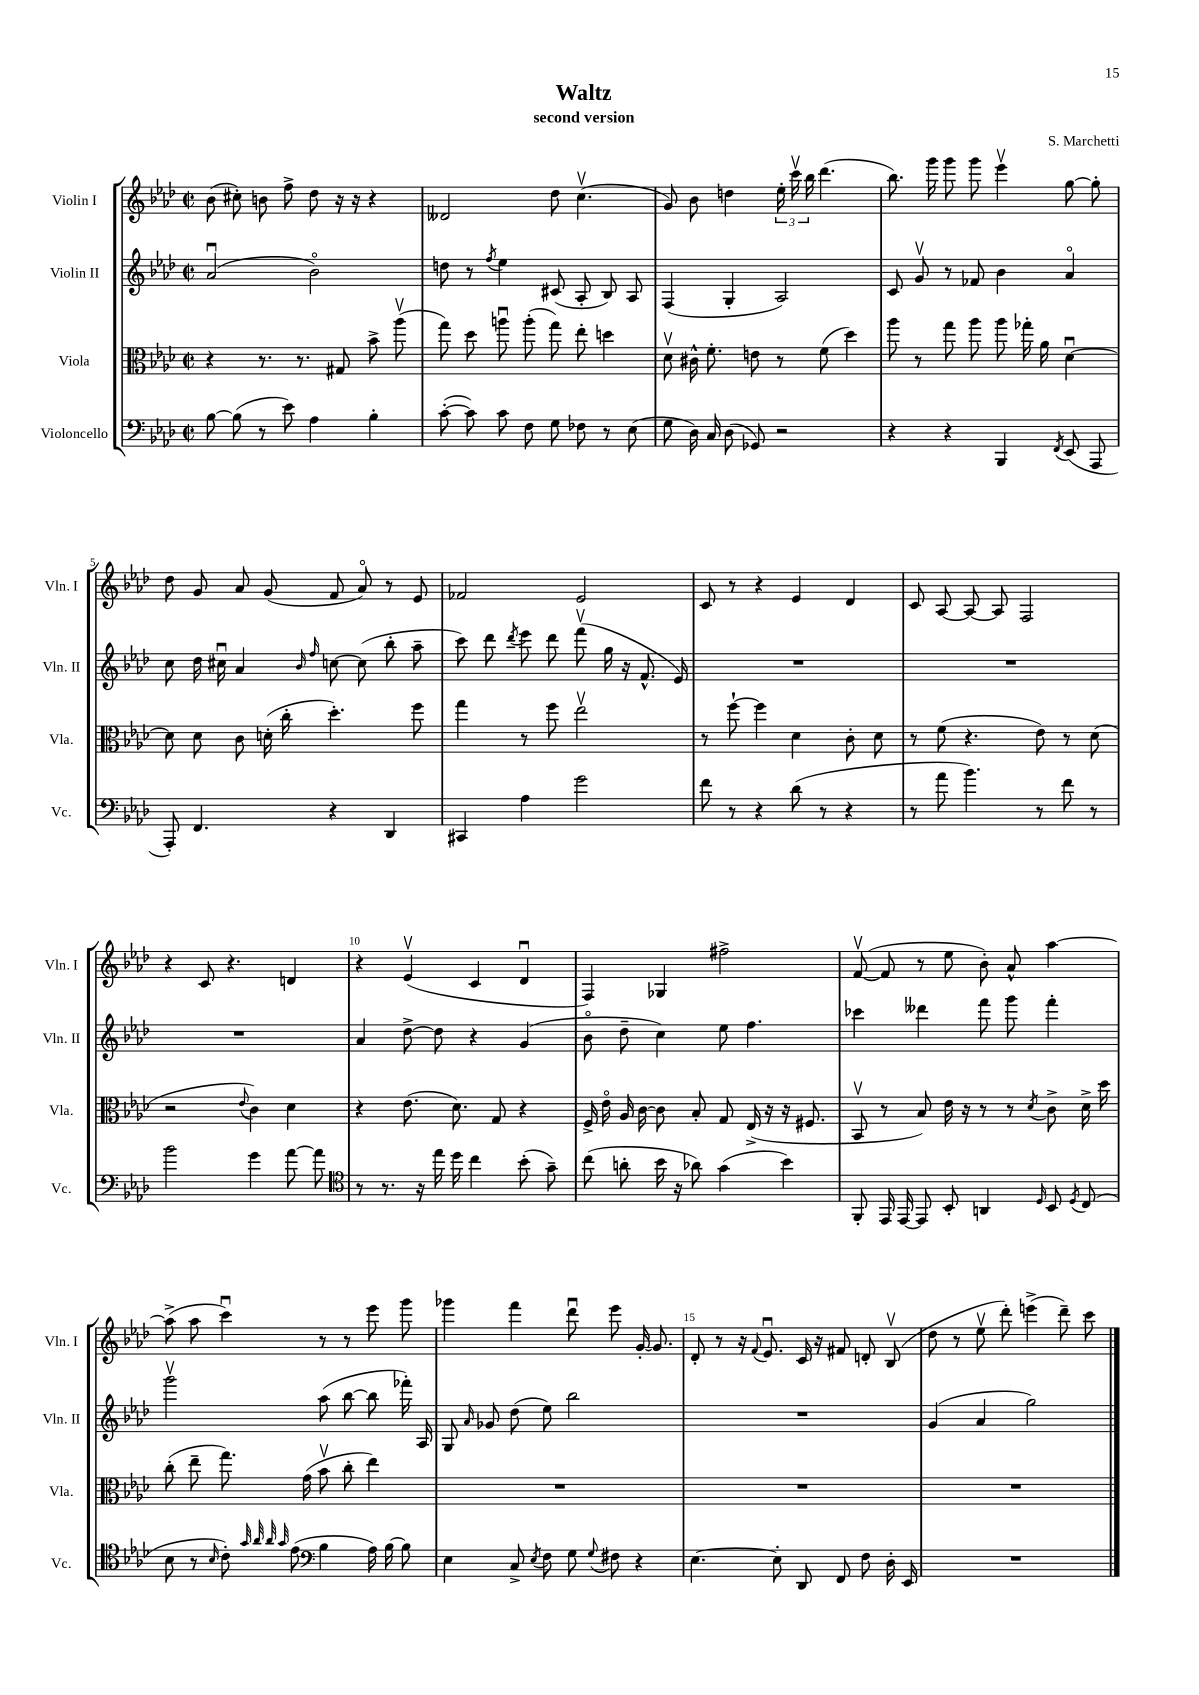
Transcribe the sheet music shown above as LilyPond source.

\header { title = "Waltz" composer = "S. Marchetti" subtitle = "second version" }
<<
\new StaffGroup <<
\new Staff = "s0" \with { instrumentName = "Violin I" shortInstrumentName = "Vln. I" } {
    \clef treble \key aes \major \defaultTimeSignature \time 2/2
    \autoBeamOff bes'8( cis''8-.) b'8 f''8-> des''8 r16 r16 r4 |
    deses'2 des''8 c''4.\upbow( |
    g'8) bes'8 d''4 \tuplet 3/2 { ees''16-. c'''16\upbow bes''16 } des'''4.( |
    bes''8.) g'''16 g'''8 g'''8 ees'''4\upbow g''8~ g''8-. |
    des''8 g'8 aes'8 g'8( f'8 aes'8\flageolet) r8 ees'8 |
    fes'2 ees'2 |
    c'8 r8 r4 ees'4 des'4 |
    c'8 aes8~ aes8~ aes8 f2 |
    r4 c'8 r4. d'4 |
    r4 ees'4\upbow( c'4 des'4\downbow |
    f4) ges4 fis''2-> |
    f'8~\upbow( f'8 r8 ees''8 bes'8-.) aes'8-^ aes''4~ |
    aes''8->( aes''8 c'''4\downbow) r8 r8 ees'''8 g'''8 |
    ges'''4 f'''4 des'''8\downbow ees'''8 g'16~-. g'8. |
    des'8-. r8 r16 \appoggiatura { f'8 } ees'8.\downbow c'16 r16 fis'8 d'8-. bes8\upbow( |
    des''8 r8 ees''8\upbow des'''8-.) e'''4->( des'''8--) c'''8 \bar "|." |
}
\new Staff = "s1" \with { instrumentName = "Violin II" shortInstrumentName = "Vln. II" } {
    \clef treble \key aes \major \defaultTimeSignature \time 2/2
    \autoBeamOff aes'2\downbow( bes'2\flageolet) |
    d''8 r8 \acciaccatura { f''8 } ees''4 cis'8( aes8-. bes8) aes8 |
    f4( g4-. aes2) |
    c'8 g'8\upbow r8 fes'8 bes'4 aes'4\flageolet |
    c''8 des''16 cis''16\downbow aes'4 \grace { bes'16 f''16 } c''8~ c''8( bes''8-. aes''8-- |
    c'''8) des'''8 \acciaccatura { des'''8 } ees'''8 des'''8 f'''8\upbow( g''16 r16 f'8.-^ ees'16) |
    R1 |
    R1 |
    R1 |
    aes'4 des''8~-> des''8 r4 g'4( |
    bes'8\flageolet des''8-- c''4) ees''8 f''4. |
    ces'''4 deses'''4 f'''8 g'''8 f'''4-. |
    g'''2\upbow aes''8( bes''8~ bes''8 fes'''16-.) aes16 |
    g8 \grace { aes'16 } ges'8 des''8( ees''8) bes''2 |
    R1 |
    g'4( aes'4 g''2) \bar "|." |
}
\new Staff = "s2" \with { instrumentName = "Viola" shortInstrumentName = "Vla." } {
    \clef alto \key aes \major \defaultTimeSignature \time 2/2
    \autoBeamOff r4 r8. r8. gis8 bes'8-> aes''8\upbow( |
    g''8) des''8 a''8\downbow a''8-.( g''8) ees''8-. d''4 |
    des'8\upbow cis'16-^ f'8.-. e'8 r8 f'8( des''4) |
    aes''8 r8 g''8 aes''8 aes''8 ges''16-. aes'16 des'4~\downbow |
    des'8 des'8 c'8 d'16-.( c''16-. des''4.-.) f''8 |
    g''4 r8 f''8 ees''2\upbow |
    r8 f''8~-! f''4 des'4 c'8-. des'8 |
    r8 f'8( r4. ees'8) r8 des'8( |
    r2 \appoggiatura { ees'8 } c'4) des'4 |
    r4 ees'8.( des'8.) g8 r4 |
    f16-> ees'16\flageolet aes16 c'16~ c'8 bes8-. g8 ees16->( r16 r16 fis8. |
    bes,8\upbow r8 bes8) ees'16 r16 r8 r8 \acciaccatura { des'8 } c'8-> des'16-> des''16 |
    c''8-.( ees''8-- g''8.) g'16( bes'8\upbow c''8-. ees''4) |
    R1 |
    R1 |
    R1 \bar "|." |
}
\new Staff = "s3" \with { instrumentName = "Violoncello" shortInstrumentName = "Vc." } {
    \clef bass \key aes \major \defaultTimeSignature \time 2/2
    \autoBeamOff bes8~ bes8( r8 ees'8) aes4 bes4-. |
    c'8~-.( c'8) c'8 f8 g8 fes8 r8 ees8( |
    g8 des16) c16 des8( ges,8) r2 |
    r4 r4 bes,,4 \acciaccatura { f,8 } ees,8( aes,,8 |
    aes,,8-.) f,4. r4 des,4 |
    cis,4 aes4 g'2 |
    f'8 r8 r4 des'8( r8 r4 |
    r8 aes'8 bes'4.) r8 f'8 r8 |
    bes'2 g'4 aes'8~ aes'8 |
    \clef tenor r8 r8. r16 ees''16 des''16 c''4 bes'8-.( g'8--) |
    c''8( a'8-. bes'16 r16 aes'8) g'4( bes'4) |
    f,8-. ees,16 ees,16~ ees,8 bes,8-. a,4 \grace { des16 } bes,8 \acciaccatura { des8 } c8( |
    bes8 r8 \grace { bes16 } c'8-.) \grace { g'32 aes'32 aes'32 g'32 } ees'8( \clef bass bes4 aes16) bes16~ bes8 |
    ees4 c8-> \acciaccatura { ees8 } f8 g8 \appoggiatura { g8 } fis8 r4 |
    ees4.~ ees8-. des,8 f,8 f8 des16-. ees,16 |
    R1 \bar "|." |
}
>>
>>
\layout { \context { \Score \override BarNumber.break-visibility = ##(#f #t #t) barNumberVisibility = #(every-nth-bar-number-visible 5) } }
